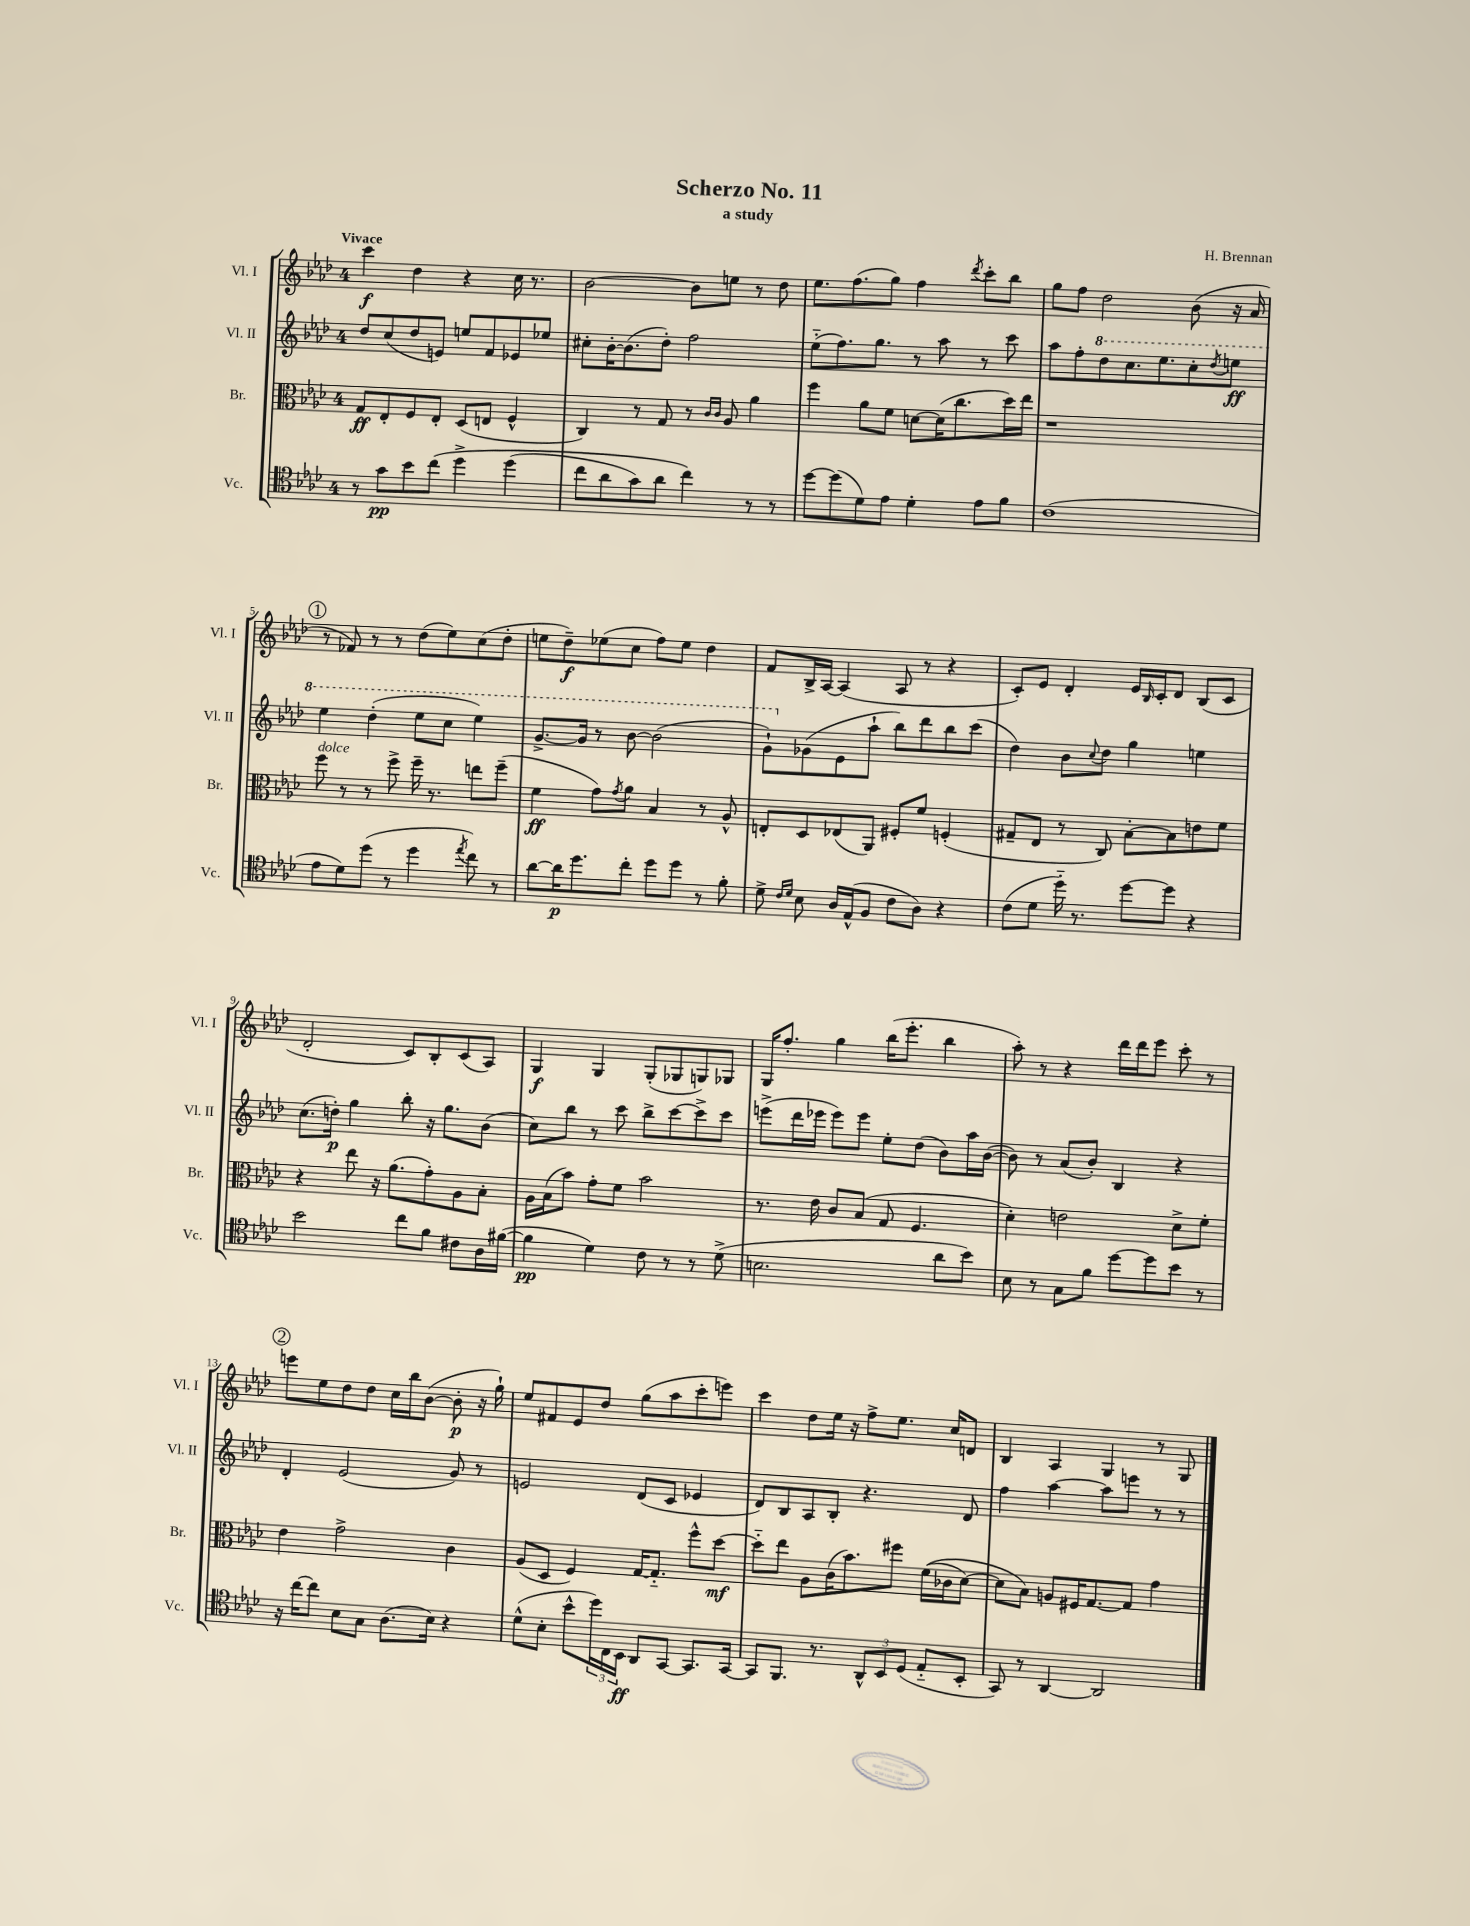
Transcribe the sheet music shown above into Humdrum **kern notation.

**kern	**dynam	**kern	**dynam	**kern	**dynam	**kern	**dynam
*part4	*part4	*part3	*part3	*part2	*part2	*part1	*part1
*staff4	*staff4	*staff3	*staff3	*staff2	*staff2	*staff1	*staff1
*I"Vc.	*	*I"Br.	*	*I"Vl. II	*	*I"Vl. I	*
*I'Vc.	*	*I'Br.	*	*I'Vl. II	*	*I'Vl. I	*
*clefC4	*	*clefC3	*	*clefG2	*	*clefG2	*
*k[b-e-a-d-]	*	*k[b-e-a-d-]	*	*k[b-e-a-d-]	*	*k[b-e-a-d-]	*
*M4/4	*	*M4/4	*	*M4/4	*	*M4/4	*
=1	=1	=1	=1	=1	=1	=1	=1
!	!	!	!	!	!	!LO:TX:a:B:t=Vivace	!
8r	.	8G/L	ff	8dd-/L	.	4ccc\	f
8g\L	pp	8E-'/	.	(8cc/	.	.	.
8b-\	.	8F/	.	8dd-/	.	4dd-\	.
(8cc\J	.	8E-'/J	.	8en/J)	.	.	.
4dd-^\	.	(8D-/L	.	8een/L	.	4r	.
.	.	8En/J	.	8f/	.	.	.
(4dd-\	.	4F^^/	.	8e-X/	.	16cc\	.
.	.	.	.	.	.	8.r	.
.	.	.	.	8ee-X/J	.	.	.
=2	=2	=2	=2	=2	=2	=2	=2
8cc\L	.	4C/)	.	8cc#X'\L	.	[2b-\	.
8a-\	.	.	.	[16b-'\K	.	.	.
.	.	.	.	(8.b-\]	.	.	.
8g\)	.	8r	.	.	.	.	.
8a-\J	.	8G/	.	8dd-'\J)	.	.	.
4cc\)	.	8r	.	2ff\	.	8b-\L]	.
.	.	16qqc/LL	.	.	.	.	.
.	.	16qqc/JJ	.	.	.	.	.
.	.	8A-/	.	.	.	8een\J	.
8r	.	4a-\	.	.	.	8r	.
8r	.	.	.	.	.	8dd-\	.
=3	=3	=3	=3	=3	=3	=3	=3
[8dd-\L	.	4ff\	.	(8ee-\L	.	8.ee-\L	.
(8dd-\]	.	.	.	8.ff\)	.	.	.
.	.	.	.	.	.	(8.ff\	.
8d-\)	.	8a-\L	.	.	.	.	.
.	.	.	.	8.gg\J	.	.	.
8e-\J	.	8f\J	.	.	.	8gg\J)	.
4d-'\	.	[8dn\L	.	8r	.	4ff\	.
.	.	(16d\K]	.	8aa-\	.	.	.
.	.	8.cc\	.	.	.	.	.
.	.	.	.	.	.	8qddd-/	.
8e-\L	.	.	.	8r	.	8ccc'\L	.
8f\J	.	16dd-\L)	.	8ccc\	.	8bb-\J	.
.	.	16ee-\JJ	.	.	.	.	.
=4	=4	=4	=4	=4	=4	=4	=4
(1c	.	1r	.	8aa-\L	.	8gg\L	.
.	.	.	.	8ff'\	.	8ff\J	.
*	*	*	*	*8va	*	*	*
.	.	.	.	8ddd-\	.	2dd-\	.
.	.	.	.	8.ccc\	.	.	.
.	.	.	.	8.eee-\	.	.	.
.	.	.	.	8ccc'\	.	(8b-\	.
.	.	.	.	8qddd-/	.	.	.
.	.	.	.	8eeen\J	ff	16r	.
.	.	.	.	.	.	16a-/	.
!!LO:LB:g=z
!!LO:REH:place=s1:t=1
=5	=5	=5	=5	=5	=5	=5	=5
!	!	!LO:TX:a:i:t=dolce	!	!	!	!	!
8e-\L	.	8ff\	.	4eee-\	.	8r	.
8d-\)	.	8r	.	.	.	8f-X/)	.
(8dd-\J	.	8r	.	(4ddd-'\	.	8r	.
8r	.	8ff^\	.	.	.	8r	.
4dd-\	.	16ff~\	.	8eee-\L	.	(8dd-\L	.
.	.	8.r	.	.	.	.	.
.	.	.	.	8ccc\J	.	8ee-\)	.
8qee-/	.	.	.	.	.	.	.
8cc\)	.	8een\L	.	4eee-\)	.	(8cc\	.
8r	.	(8ff~\J	.	.	.	8dd-'\J	.
=6	=6	=6	=6	=6	=6	=6	=6
[8a-\L	.	4f\	ff	[8.gg^/L	.	8een\L	.
16a-\K]	p	.	.	.	.	8dd-~\)	f
8.dd-\	.	.	.	16gg/Jk]	.	.	.
.	.	8g\L)	.	8r	.	(8ee-X\	.
.	.	8qg/	.	.	.	.	.
8cc'\J	.	8a-\J	.	[8bb-\	.	8cc\J	.
8dd-\L	.	4B-/	.	(2bb-\]	.	8ff\L)	.
8dd-\J	.	.	.	.	.	8ee-\J	.
8r	.	8r	.	.	.	4dd-\	.
8f'\	.	8A-^^/	.	.	.	.	.
=7	=7	=7	=7	=7	=7	=7	=7
8d-^\	.	8En'/L	.	8gg`\L)	.	8f/L	.
16qqc/LL	.	.	.	.	.	.	.
16qqd-/JJ	.	.	.	.	.	.	.
*	*	*	*	*X8va	*	*	*
8B-\	.	8D-/	.	(8g-X\	.	16B-^/L	.
.	.	.	.	.	.	[16A-/JJ	.
16A-/LL	.	(8E-X/	.	8e-\	.	(4A-/]	.
(16E-^^/J	.	.	.	.	.	.	.
8F/J	.	8AA-/J)	.	8aa-`\J	.	.	.
8c\L	.	8F#X'/L	.	8bb-\L)	.	8A-/	.
8A-\J)	.	8f/J	.	8ddd-\	.	8r	.
4r	.	(4Fn'/	.	8bb-\	.	4r	.
.	.	.	.	(8ccc\J	.	.	.
=8	=8	=8	=8	=8	=8	=8	=8
(8c\L	.	8G#X~/L	.	4dd-\)	.	8c'/L)	.
8d-\J	.	8E-/J	.	.	.	8e-/J	.
16dd-\)	.	8r	.	8b-\L	.	4d-'/	.
8.r	.	.	.	.	.	.	.
.	.	.	.	8qqcc/	.	.	.
.	.	8C/)	.	8dd-\J	.	.	.
[8dd-\L	.	[8B-'\L	.	4gg\	.	16e-/LL	.
.	.	.	.	.	.	16qqB-/	.
.	.	.	.	.	.	16c'/J	.
8dd-\J]	.	8B-\]	.	.	.	8d-/J	.
4r	.	8en\	.	4een\	.	(8B-/L	.
.	.	8f\J	.	.	.	8c/J	.
!!LO:LB:g=z
=9	=9	=9	=9	=9	=9	=9	=9
2b-\	.	4r	.	(8.cc\L	.	2d-'/	.
.	.	.	.	16ddn'\Jk)	p	.	.
.	.	8ee-\	.	4gg\	.	.	.
.	.	16r	.	.	.	.	.
.	.	(8.a-\L	.	.	.	.	.
8cc\L	.	.	.	8bb-'\	.	8c/L)	.
8f\J	.	8g'\)	.	16r	.	8B-'/	.
.	.	.	.	8.gg\L	.	.	.
8c#X\L	.	8A-\	.	.	.	(8c/	.
16A-\L	.	8B-'\J	.	(8b-\J	.	8A-/J)	.
([16f#X\JJ	.	.	.	.	.	.	.
=10	=10	=10	=10	=10	=10	=10	=10
4f#\]	pp	16A-\LL	.	8cc\L)	.	4G/	f
.	.	(16B-\J	.	.	.	.	.
.	.	8b-\J)	.	8bb-\J	.	.	.
4d-\)	.	8g'\L	.	8r	.	4G/	.
.	.	8f\J	.	8ccc\	.	.	.
8c\	.	2b-\	.	8bb-^\L	.	(8G'/L	.
8r	.	.	.	[8ccc\	.	8G-X/	.
8r	.	.	.	8ccc^\]	.	8Gn/)	.
(8d-^\	.	.	.	8ccc\J	.	8G-X/J	.
=11	=11	=11	=11	=11	=11	=11	=11
2.Bn\	.	8.r	.	(8eeen^\L	.	16G/KL	.
.	.	.	.	.	.	8.ff'/J	.
.	.	.	.	16ddd-\L	.	.	.
.	.	16e-\	.	16eee-X\JJ	.	.	.
.	.	8c/L	.	8eee-\L)	.	4gg\	.
.	.	(8B-/J	.	8eee-\J	.	.	.
.	.	8G/	.	8ee-'\L	.	(16bb-\KL	.
.	.	.	.	.	.	8.eee-'\J	.
.	.	4.F/	.	(8dd-\J	.	.	.
8a-\L	.	.	.	8b-\L)	.	4bb-\	.
8b-\J)	.	.	.	16aa-\L	.	.	.
.	.	.	.	([16b-\JJ	.	.	.
=12	=12	=12	=12	=12	=12	=12	=12
8B-\	.	4d-'\)	.	8b-\])	.	8aa-'\)	.
8r	.	.	.	8r	.	8r	.
8G\L	.	2en\	.	(8a-/L	.	4r	.
8f\J	.	.	.	8b-'/J)	.	.	.
[8dd-\L	.	.	.	4B-/	.	16ddd-\LL	.
.	.	.	.	.	.	16ddd-\J	.
8dd-\]	.	.	.	.	.	8eee-\J	.
8b-\J	.	8d-^\L	.	4r	.	8ccc'\	.
8r	.	8f'\J	.	.	.	8r	.
!!LO:LB:g=z
!!LO:REH:place=s1:t=2
=13	=13	=13	=13	=13	=13	=13	=13
16r	.	4e-\	.	4d-'/	.	8eeen\L	.
[16cc\KL	.	.	.	.	.	.	.
8cc\J]	.	.	.	.	.	8ee-\	.
8B-\L	.	2g^\	.	(2e-/	.	8dd-\	.
8G\J	.	.	.	.	.	8dd-\J	.
(8.A-\L	.	.	.	.	.	16cc\LL	.
.	.	.	.	.	.	16bb-\J	.
.	.	.	.	.	.	([8b-\J	.
16B-\Jk)	.	.	.	.	.	.	.
4r	.	4c\	.	8g/)	.	8b-'\]	p
.	.	.	.	8r	.	16r	.
.	.	.	.	.	.	16gg`\)	.
=14	=14	=14	=14	=14	=14	=14	=14
(8d-^^\L	.	(8A-/L	.	2en/	.	8ee-/L	.
8B-'\J	.	8D-/J	.	.	.	8f#X/	.
8b-^^\L	.	4F/)	.	.	.	8e-/	.
24dd-\L)	.	.	.	.	.	8dd-/J	.
24C\	.	.	.	.	.	.	.
24BB-\JJ	ff	.	.	.	.	.	.
8AA-/L	.	[16G/KL	.	(8d-/L	.	(8gg\L	.
.	.	8.G/J]	.	.	.	.	.
[8GG/J	.	.	.	8c/J	.	8aa-\	.
8.GG/L]	.	8ff^^\L	.	4e-X/	.	8ccc'\	.
.	.	[8dd-\J	mf	.	.	8eeen\J)	.
[16GG/Jk	.	.	.	.	.	.	.
=15	=15	=15	=15	=15	=15	=15	=15
8GG/L]	.	8dd-\L]	.	8d-/L)	.	4ccc\	.
8.FF/J	.	8ee-\J	.	8B-/	.	.	.
.	.	8A-\L	.	8A-/	.	8dd-\L	.
8.r	.	.	.	.	.	.	.
.	.	(16c\K	.	8B-'/J	.	16ee-\Jk	.
.	.	8.b-\)	.	.	.	16r	.
12AA-^^/L	.	.	.	4.r	.	8ff^\L	.
12BB-/	.	.	.	.	.	.	.
.	.	8ff#X\J	.	.	.	8.ee-\J	.
(12D-/J	.	.	.	.	.	.	.
8E-/L	.	((16f\LL	.	.	.	.	.
.	.	16c-X\J	.	.	.	16cc/KL	.
8BB-'/J	.	[8d-\J)	.	8d-/	.	8dn/J	.
=16	=16	=16	=16	=16	=16	=16	=16
8GG/)	.	8d-\L]	.	4ff\	.	4B-/	.
8r	.	8B-\J)	.	.	.	.	.
[4AA-/	.	8An/L	.	[4aa-\	.	4A-/	.
.	.	16F#X/K	.	.	.	.	.
.	.	[8.G/	.	.	.	.	.
2AA-/]	.	.	.	8aa-\L]	.	4G/	.
.	.	8G/J]	.	8eeen\J	.	.	.
.	.	4g\	.	8r	.	8r	.
.	.	.	.	8r	.	8G/	.
==	==	==	==	==	==	==	==
*-	*-	*-	*-	*-	*-	*-	*-
